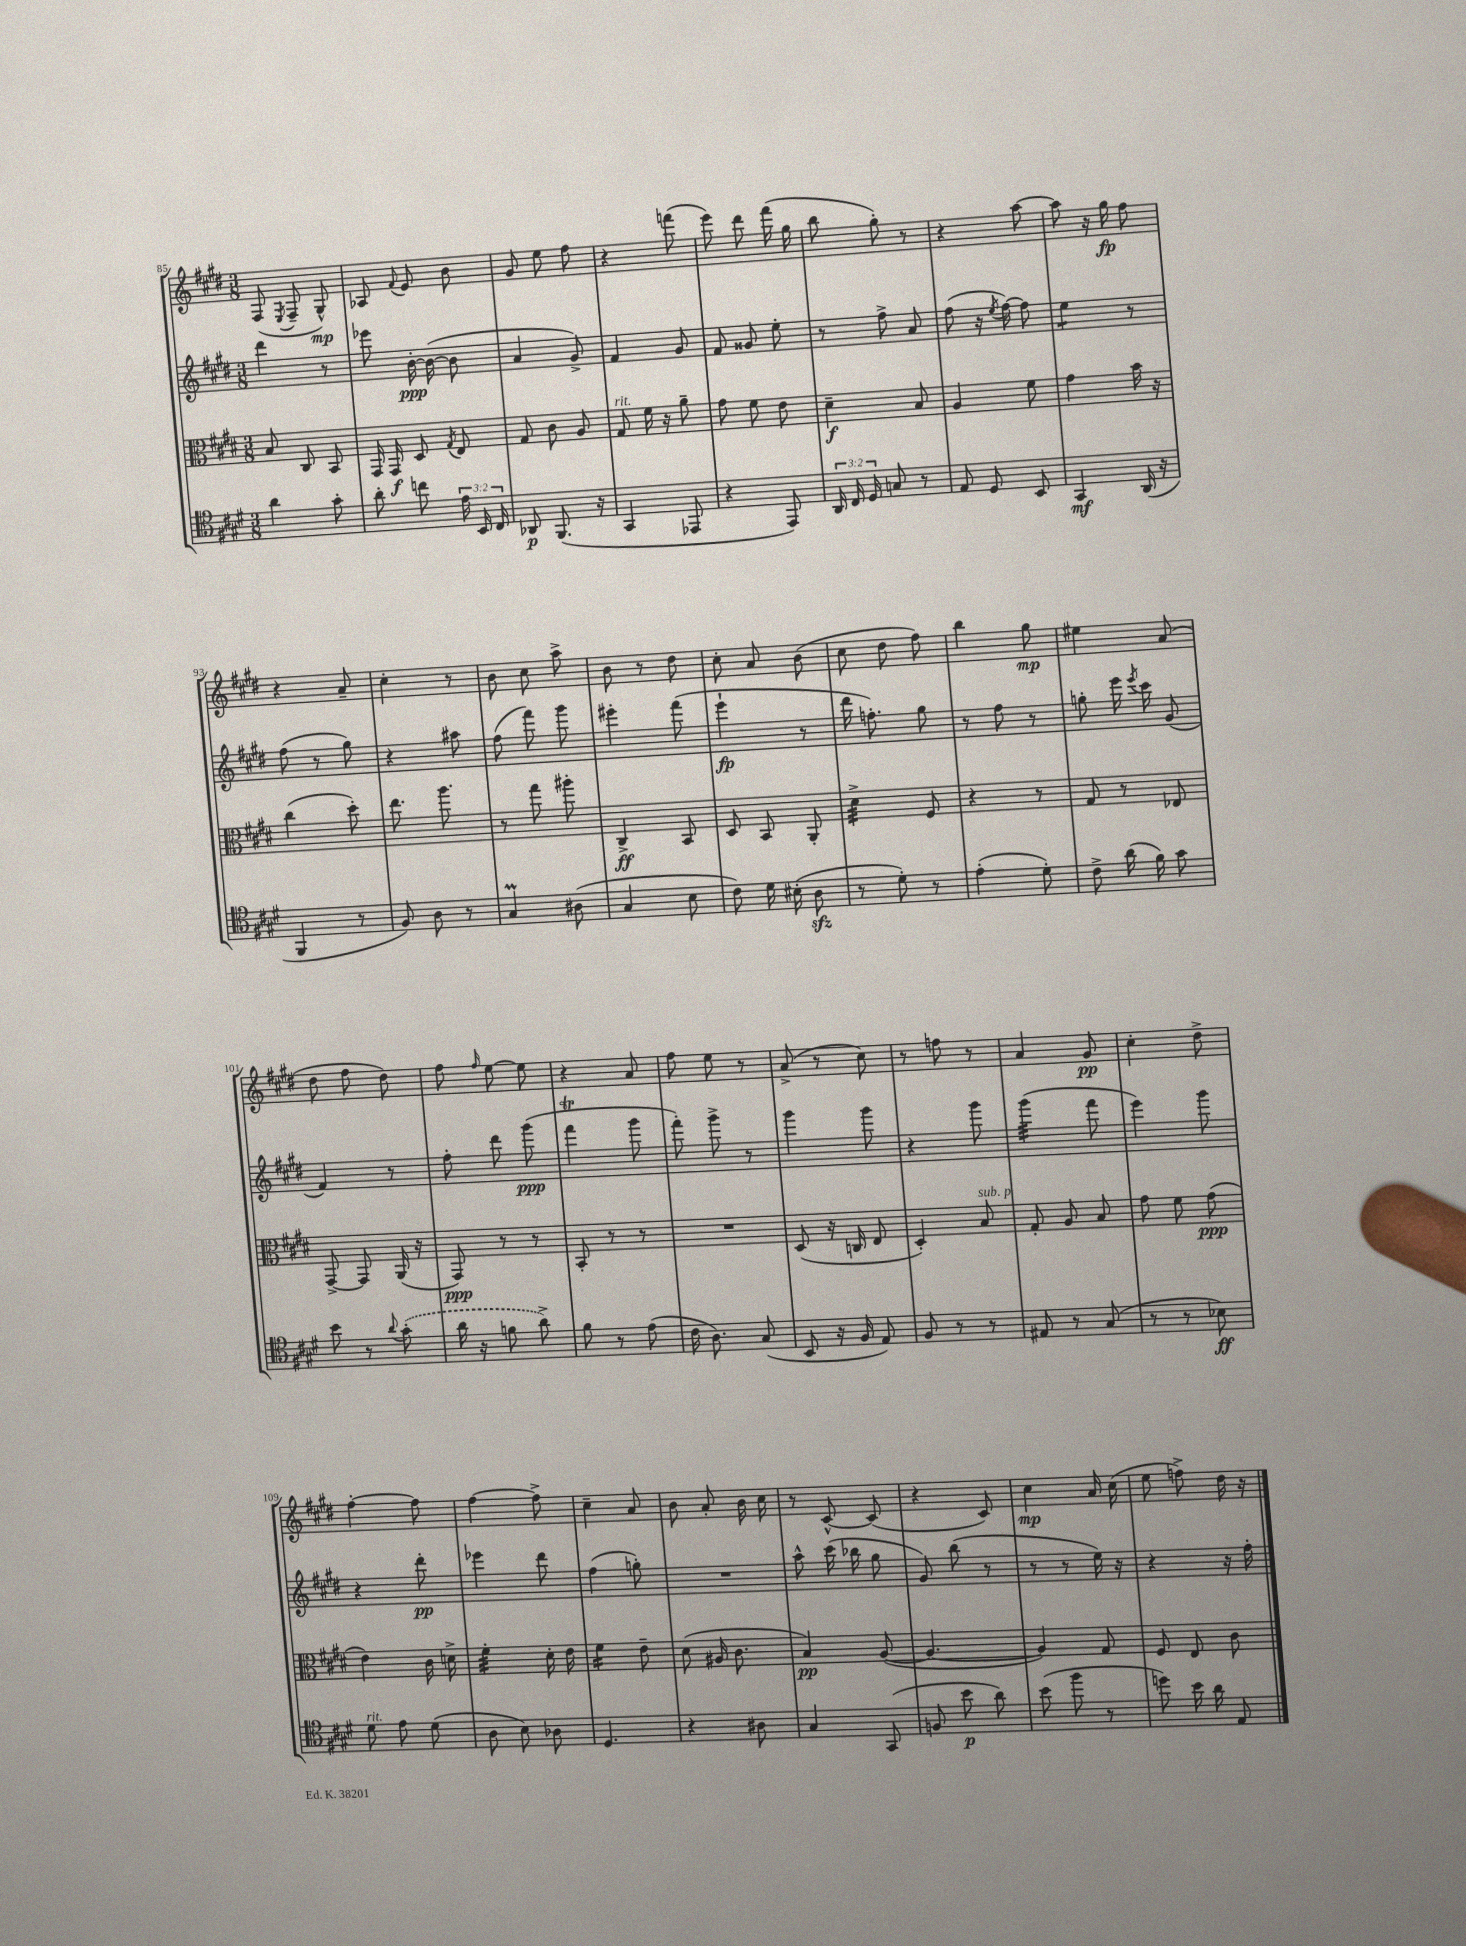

**kern	**kern	**kern	**kern
*staff4	*staff3	*staff2	*staff1
*clefC4	*clefC3	*clefG2	*clefG2
*k[f#c#g#d#]	*k[f#c#g#d#]	*k[f#c#g#d#]	*k[f#c#g#d#]
*M3/8	*M3/8	*M3/8	*M3/8
4a\	8B/	4ddd#\	(8F#/
.	.	.	8qE/
.	8C#/	.	8F#~/
8g#'\	8BB/	8r	8G#^^/)
=	=	=	=
8a'\	16GG#/	8eee-\	8A-/
.	16GG#/	.	.
.	.	.	8qqf#/
8cc\	8D#/	[16b'\	8e/
.	.	(16b\_	.
.	8qG#/	.	.
24e\	8E/	8b\]	8b\
24BB/	.	.	.
24C#/	.	.	.
=	=	=	=
8AA-/	8G#/	4a/	8g#/
(8.FF#/	8c#\	.	8ee\
.	8A/	8g#^/)	8ff#\
16r	.	.	.
=	=	=	=
4GG#/	8G#/	4f#/	4r
.	16f#\	.	.
.	16r	.	.
8EE-/	8a~\	8g#/	(8fff\
=	=	=	=
4r	8g#\	8f#/	8eee\)
.	8f#\	8g##/	8ddd#\
8EE/)	8e\	8ee'\	(16fff#\
.	.	.	16gg#\
=	=	=	=
24AA/	4d#~\	8r	8bb\
24C#/	.	.	.
24D#/	.	.	.
8G/	.	8ff#^\	8gg#'\)
8r	8B/	8a/	8r
=	=	=	=
8E/	4A/	(8ff#\	4r
8D#/	.	16r	.
.	.	8qee/	.
.	.	[16ff#\)	.
8BB/	8f#\	8ff#\]	[8aa\
=	=	=	=
4GG#/	4g#\	4ee\	8aa\]
.	.	.	16r
.	.	.	16gg#\
(16AA/	16b\	8r	8ff#\
16r	16r	.	.
=	=	=	=
4FF#/	(4cc#\	(8ff#\	4r
.	.	8r	.
8r	8dd#'\)	8gg#\)	8a~/
=	=	=	=
8F#/)	8.ee\	4r	4cc#'\
8A\	.	.	.
.	8.aa\	.	.
8r	.	8aa#\	8r
=	=	=	=
4G#/	8r	(8ff#\	8b\
.	8gg#\	8fff#\)	8cc#\
(8A#\	8aa#'\	8ggg#\	8aa^\
=	=	=	=
4G#/	4C#^/	4eee#'\	8b\
.	.	.	8r
8B\	8BB/	(8fff#\	8dd#\
=	=	=	=
8c#\)	8D#/	4eee`\	8cc#'\
16d#\	8BB/	.	8a/
(16B#'\	.	.	.
8A\	8AA'/	8r	(8b\
=	=	=	=
8r	4d#^\	16ddd#\	8cc#\
.	.	8.ff'\)	.
8d#'\)	.	.	8dd#\
8r	8F#/	8gg#\	8ff#\)
=	=	=	=
(4e'\	4r	8r	4bb\
.	.	8ff#\	.
8d#'\)	8r	8r	8gg#\
=	=	=	=
8c#^\	8G#/	8gg'\	4ee#\
(16a\	8r	16eee\	.
.	.	8qeee/	.
16f#\)	.	16ccc#\	.
8g#\	8E-/	(8g#/	(8a/
=	=	=	=
8b\	[8GG#^/	4f#/)	8dd#\
8r	8GG#/]	.	8ff#\
8qqa/	.	.	.
(8g#'\	(16AA/	8r	8dd#\)
.	16r	.	.
=	=	=	=
16a\	8GG#/)	8ff#'\	8ff#\
16r	.	.	.
.	.	.	16qqff#/
8f\	8r	8ddd#\	[8ee\
8a^\)	8r	(8ggg#\	8ee\]
=	=	=	=
8f#\	8BB'/	4fff#\	4r
8r	8r	.	.
(8e\	8r	8ggg#\	8a/
=	=	=	=
16c#\	4.r	8fff#'\)	8ff#\
8.A\)	.	.	.
.	.	8ggg#^\	8ee\
(8G#/	.	8r	8r
=	=	=	=
8BB/	(8D#/	4ggg#\	(8a^/
16r	16r	.	8r
16F#/	16C/	.	.
8E/)	8E/	8ggg#\	8cc#\)
=	=	=	=
8F#/	4D#'/)	4r	8r
8r	.	.	8ff\
8r	8B/	8ggg#\	8r
=	=	=	=
8E#/	8G#'/	(4ggg#\	4a/
8r	8A/	.	.
(8G#/	8B/	8fff#\	8g#/
=	=	=	=
8r	8g#\	4eee\)	4cc#'\
8r	8f#\	.	.
8B-\)	(8g#\	8ggg#\	8dd#^\
=	=	=	=
8d#\	4e\)	4r	[4ff#'\
8e\	.	.	.
(8d#\	16c#\	8ddd#'\	8ff#\]
.	16d^\	.	.
=	=	=	=
8A\	4f#'\	4eee-\	[4ff#\
8B\)	.	.	.
8A-\	16d#'\	8ddd#\	8ff#^\]
.	16e\	.	.
=	=	=	=
4.D#/	4f#\	(4ff#\	4cc#~\
.	8e~\	8gg'\)	8a/
=	=	=	=
4r	(8d#\	4.r	8b\
.	16A#/	.	8a'/
.	8.c#\	.	.
8A#\	.	.	16b\
.	.	.	16cc#\
=	=	=	=
4G#/	4B/)	8aa^^\	8r
.	.	(16ccc#\	[8c#^^/
.	.	16bb-\	.
(8GG#/	([8A/	8gg#\	(8c#/]
=	=	=	=
8F/	4.A/_	8g#/)	4r
8b\	.	(8bb\	.
8a\)	.	8r	8c#/)
=	=	=	=
(8b\	4A/])	8r	4cc#\
8ff#\	.	8r	.
8r	8G#/	16ee\)	16a/
.	.	16r	(16cc#\
=	=	=	=
8dd\)	8F#/	4r	8ee\
16b\	8E/	.	8ff^\)
16a\	.	.	.
8E/	8c#\	16r	16dd#\
.	.	16ff#'\	16r
==	==	==	==
*-	*-	*-	*-
